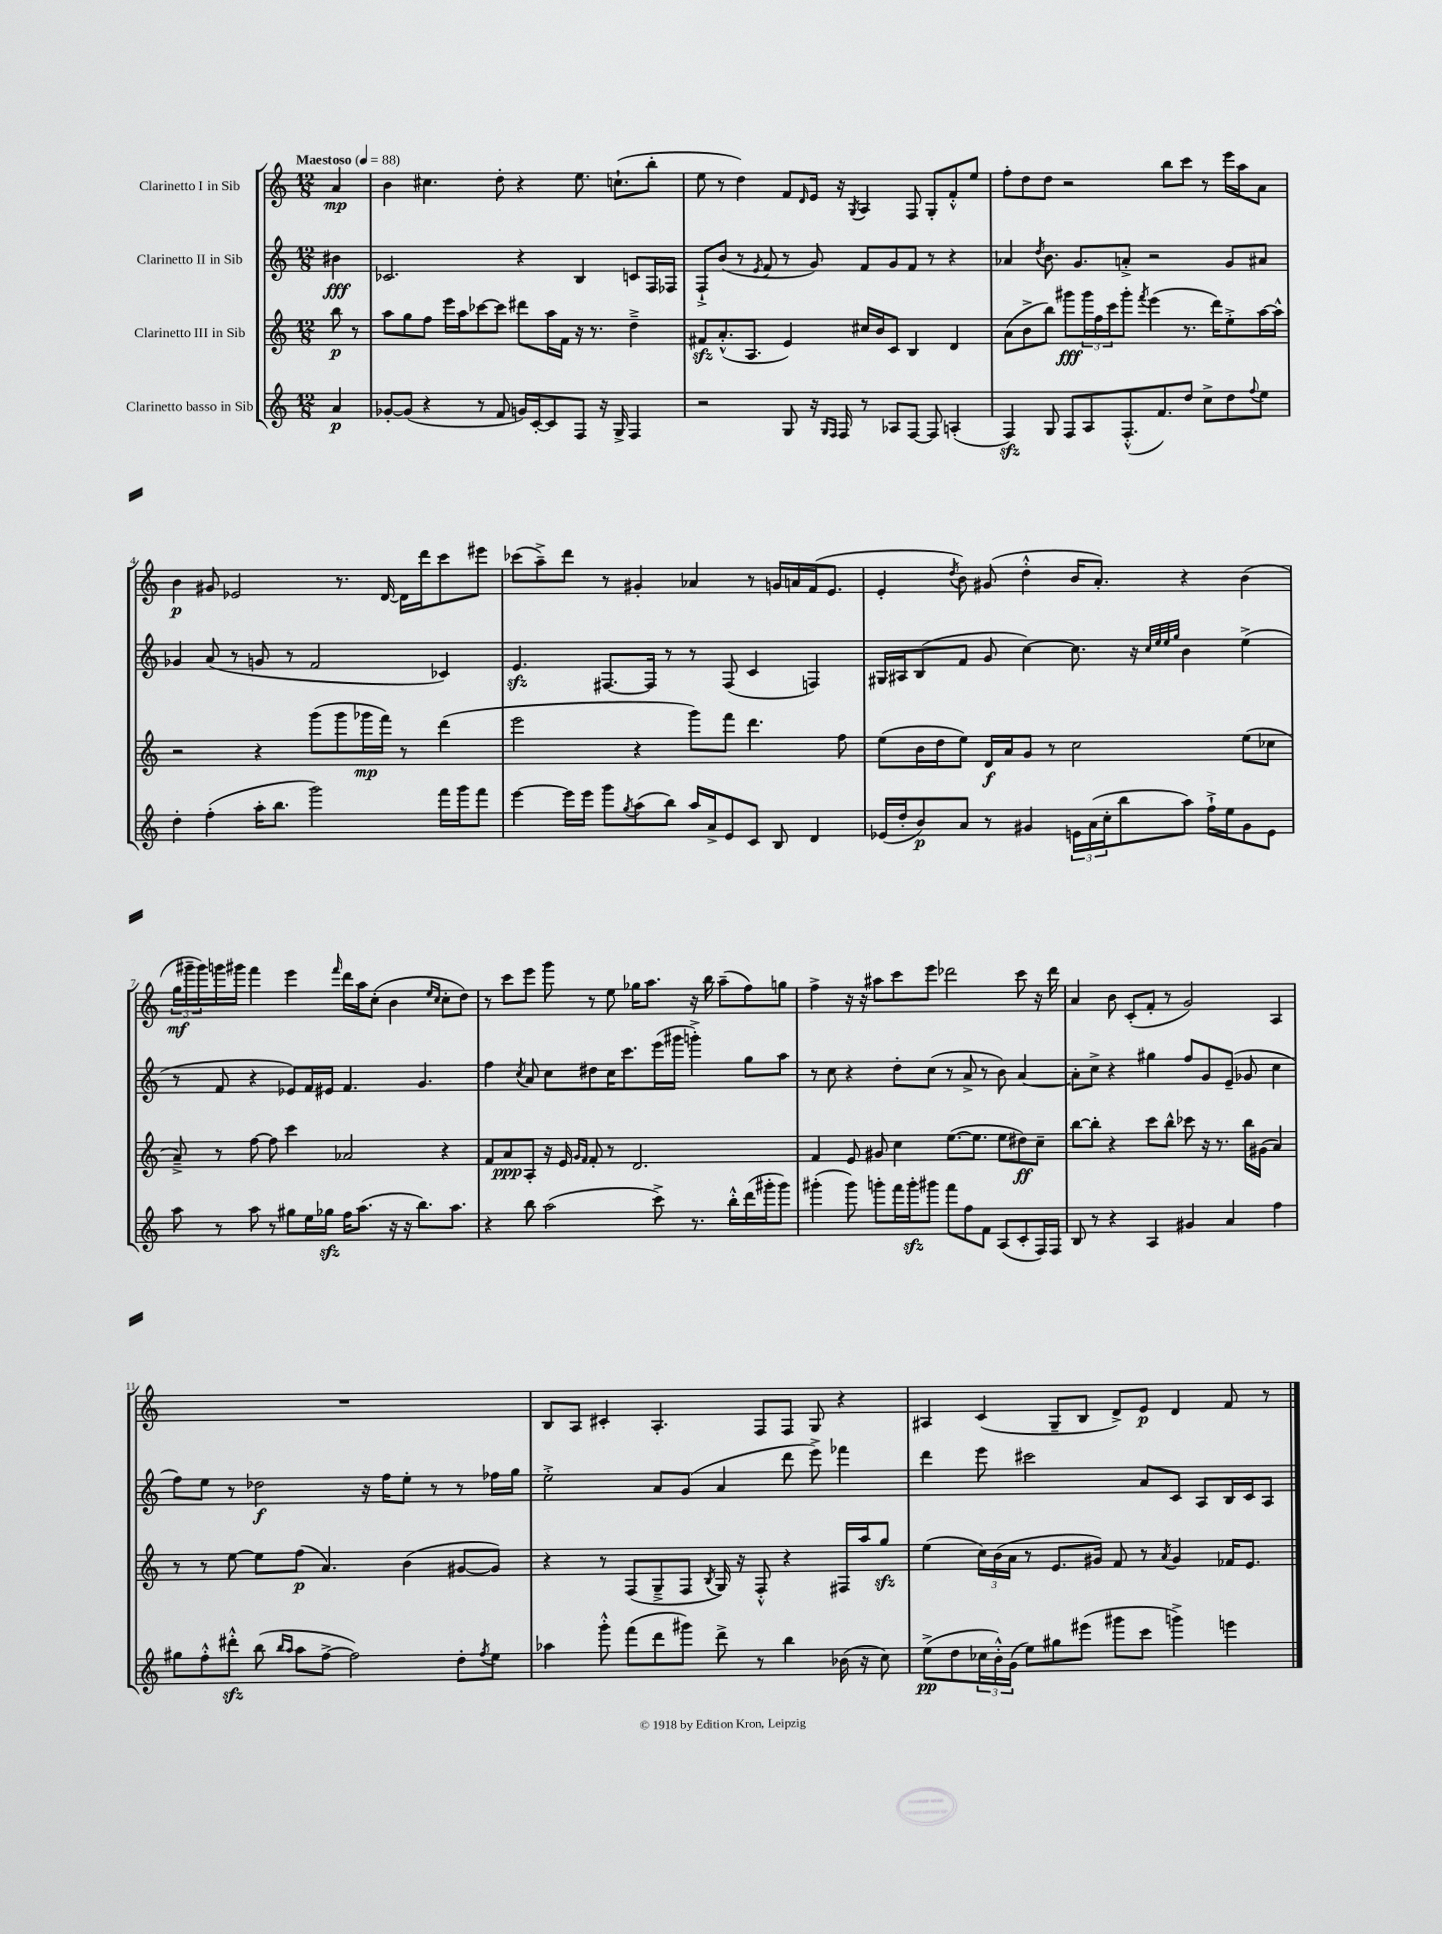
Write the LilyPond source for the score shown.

<<
\new StaffGroup <<
\new Staff = "s0" \with { instrumentName = "Clarinetto I in Sib" } {
    \clef treble \key c \major \numericTimeSignature \time 12/8 \partial 4 \tempo "Maestoso" 4 = 88
    a'4\mp |
    b'4 cis''4. d''8-. r4 e''8. c''8.-!( b''8-. |
    e''8 r8 d''4) f'8 \grace { d'16 } e'16 r16 \acciaccatura { g8 } a4 f8 g8-. f'8-.-^ e''8 |
    f''8-. d''8 d''8 r2 b''8 c'''8 r8 e'''16 a''16 a'8 |
    b'4\p gis'8 ees'2 r8. d'16~ d'16 d'''16 c'''8 eis'''8 |
    ces'''8( a''8--->) d'''8 r8 gis'4-. aes'4 r8 g'16 a'16 f'16( e'8. |
    e'4-. \acciaccatura { d''8 } b'8) gis'8( d''4-.-^ b'16 a'8.-.) r4 b'4( |
    \tuplet 3/2 { g''16\mf gis'''16-- gis'''16) } g'''16 gis'''16 f'''4 e'''4 \grace { f'''16 } d'''16 a''16 c''8-.( b'4 \grace { e''16 c''16 } c''8-. d''8) |
    r8 c'''8 e'''8 g'''8 r8 e''8 ges''16 a''8. r16 b''16 a''8--( f''8) g''8 |
    f''4-> r16 r16 ais''8 c'''8 e'''8 des'''2 c'''8 r16 des'''16 |
    a'4 b'8 c'8-.( f'8-. r8 g'2) a4 |
    R1. |
    b8 a8 cis'4-. a4.-. f8 f8 g8 r4 |
    ais4 c'4( g8-- b8 d'8->) e'8\p d'4 f'8 r8 \bar "|." |
}
\new Staff = "s1" \with { instrumentName = "Clarinetto II in Sib" } {
    \clef treble \key c \major \numericTimeSignature \time 12/8 \partial 4
    bis'4\fff |
    ces'2. r4 b4 c'8 f16 fes16 |
    f8-!-> b'8( r8 \acciaccatura { e'8 } f'8 r8 g'8) f'8 g'8 f'8 r8 r4 |
    aes'4 \acciaccatura { d''8 } b'8. g'8. a'8-.-> r2 g'8 ais'8 |
    ges'4 a'8( r8 g'8 r8 f'2 ces'4) |
    e'4.\sfz fis8.~ fis16 r8 r8 fis8( c'4 f4) |
    gis16 ais16 b8( f'8 g'8 c''4~) c''8. r16 \grace { c''32 e''32 e''32 g''32 } b'4 e''4->( |
    r8 f'8 r4 ees'8) f'16 eis'16 f'4. g'4. |
    f''4 \acciaccatura { c''8 } a'8 c''8 dis''8 c''16 c'''8. e'''16( gis'''16 g'''4-.->) g''8 a''8 |
    r8 c''8 r4 d''8-. c''8( r8 a'8-> r8 b'8) a'4~ |
    a'8-. c''8-> r4 gis''4 f''8 g'8 e'8--( ges'8 c''4 |
    f''8) e''8 r8 des''2\f r16 f''16 e''8-. r8 r8 fes''16 g''16 |
    e''2-.-> a'8 g'8( a'4 d'''8 e'''8->) fes'''4 |
    d'''4 e'''8 cis'''2 a'8 c'8 a8 b16 c'16 a8 \bar "|." |
}
\new Staff = "s2" \with { instrumentName = "Clarinetto III in Sib" } {
    \clef treble \key c \major \numericTimeSignature \time 12/8 \partial 4
    b''8\p r8 |
    a''8 g''8 f''8 e'''16 a''16 ces'''8~ ces'''8 dis'''8 a''16 f'16 r16 r8. d''4---> |
    fis'8\sfz a'8.-.-^( a8. e'4) cis''16 b'16 c'8 b4 d'4 |
    a'8( b'8-> b''8) gis'''8\fff \tuplet 3/2 { gis'''16 f''16 c'''16 } gis'''8-. \acciaccatura { f'''8 } e'''4( r8. d'''16) e''8-.-> a''16~ a''16-^ |
    r2 r4 g'''8( g'''8 ges'''16\mp f'''16) r8 d'''4( |
    e'''2 r4 g'''8) f'''8 d'''4. f''8 |
    e''8( b'16 d''16 e''8) d'16\f a'16 g'8 r8 c''2 e''8( ces''8 |
    a'8--->) r8 f''8~ f''8 c'''4 aes'2 r4 |
    f'8 a'8\ppp a8-. r16 e'16 \grace { g'16 f'16 } f'8-. r8 d'2. |
    f'4 e'8 gis'8 c''4 e''8.~( e''8. e''8 dis''8\ff) c''8-- |
    b''8~ b''8-. r4 c'''8 b''8-^ ces'''8 r16 r8. b''16 gis'16( a'4) |
    r8 r8 e''8~ e''8 f''8\p( a'4.) b'4( gis'8~ gis'8) |
    r4 r8 f8( g8---> f8 \acciaccatura { b8 } g16) r16 f8-.-^ r4 fis16 a''16 g''8\sfz |
    e''4( \tuplet 3/2 { c''16) b'16( a'16 } r8 e'8. gis'16) f'8 r8 \acciaccatura { a'8 } gis'4 fes'16 e'8. \bar "|." |
}
\new Staff = "s3" \with { instrumentName = "Clarinetto basso in Sib" } {
    \clef treble \key c \major \numericTimeSignature \time 12/8 \partial 4
    a'4\p |
    ges'8~-. ges'8( r4 r8 f'8 g'16) c'16~-. c'8 f8 r16 g16-> f4 |
    r2 g8 r16 \grace { g16 f16 } f16 r8 aes8 f8~ f8 a4-.( |
    f4\sfz) g8 f8 a8 f8.-.-^( f'8.) d''8 c''8-> d''8 \appoggiatura { f''8 } e''8 |
    d''4-. f''4-.( a''16-. b''8. g'''2) f'''16 g'''16 f'''8 |
    e'''4~ e'''16 e'''16 g'''8 \acciaccatura { g''8 } a''8( b''8) a''16 a'16-> e'8 c'8 b8 d'4 |
    ees'16( d''16-. b'8\p) a'8 r8 gis'4 \tuplet 3/2 { e'16 a'16( c''16-. } b''8 a''8) f''16-!-> e''16 gis'8 e'8 |
    a''8 r8 a''8 r8 gis''8 e''16 ges''16\sfz f''16 a''8.( r16 r16 b''8.) a''8. |
    r4 b''8 a''2( c'''8->) r8. b''16-.-^ d'''16( gis'''16-. gis'''8) |
    gis'''4-.( gis'''8) g'''8-. f'''16 g'''16-.\sfz gis'''8 f'''8 f''8 f'8 a8( c'8-. f16) f16 |
    b8 r8 r4 a4 gis'4 a'4 f''4 |
    gis''8 f''8-.-^ dis'''8-.-^\sfz b''8( \grace { b''16 a''16 } a''8 f''8~-> f''2) d''8-. \acciaccatura { f''8 } e''8 |
    aes''4 g'''8-.-^ f'''8( d'''8 gis'''8) d'''8-> r8 b''4 bes'16( r16 c''8) |
    e''8->\pp( d''8 \tuplet 3/2 { ces''16 b'16-.-^) g'16( } e''8) gis''8 eis'''8( gis'''8 c'''8 g'''4->) e'''4 \bar "|." |
}
>>
>>
